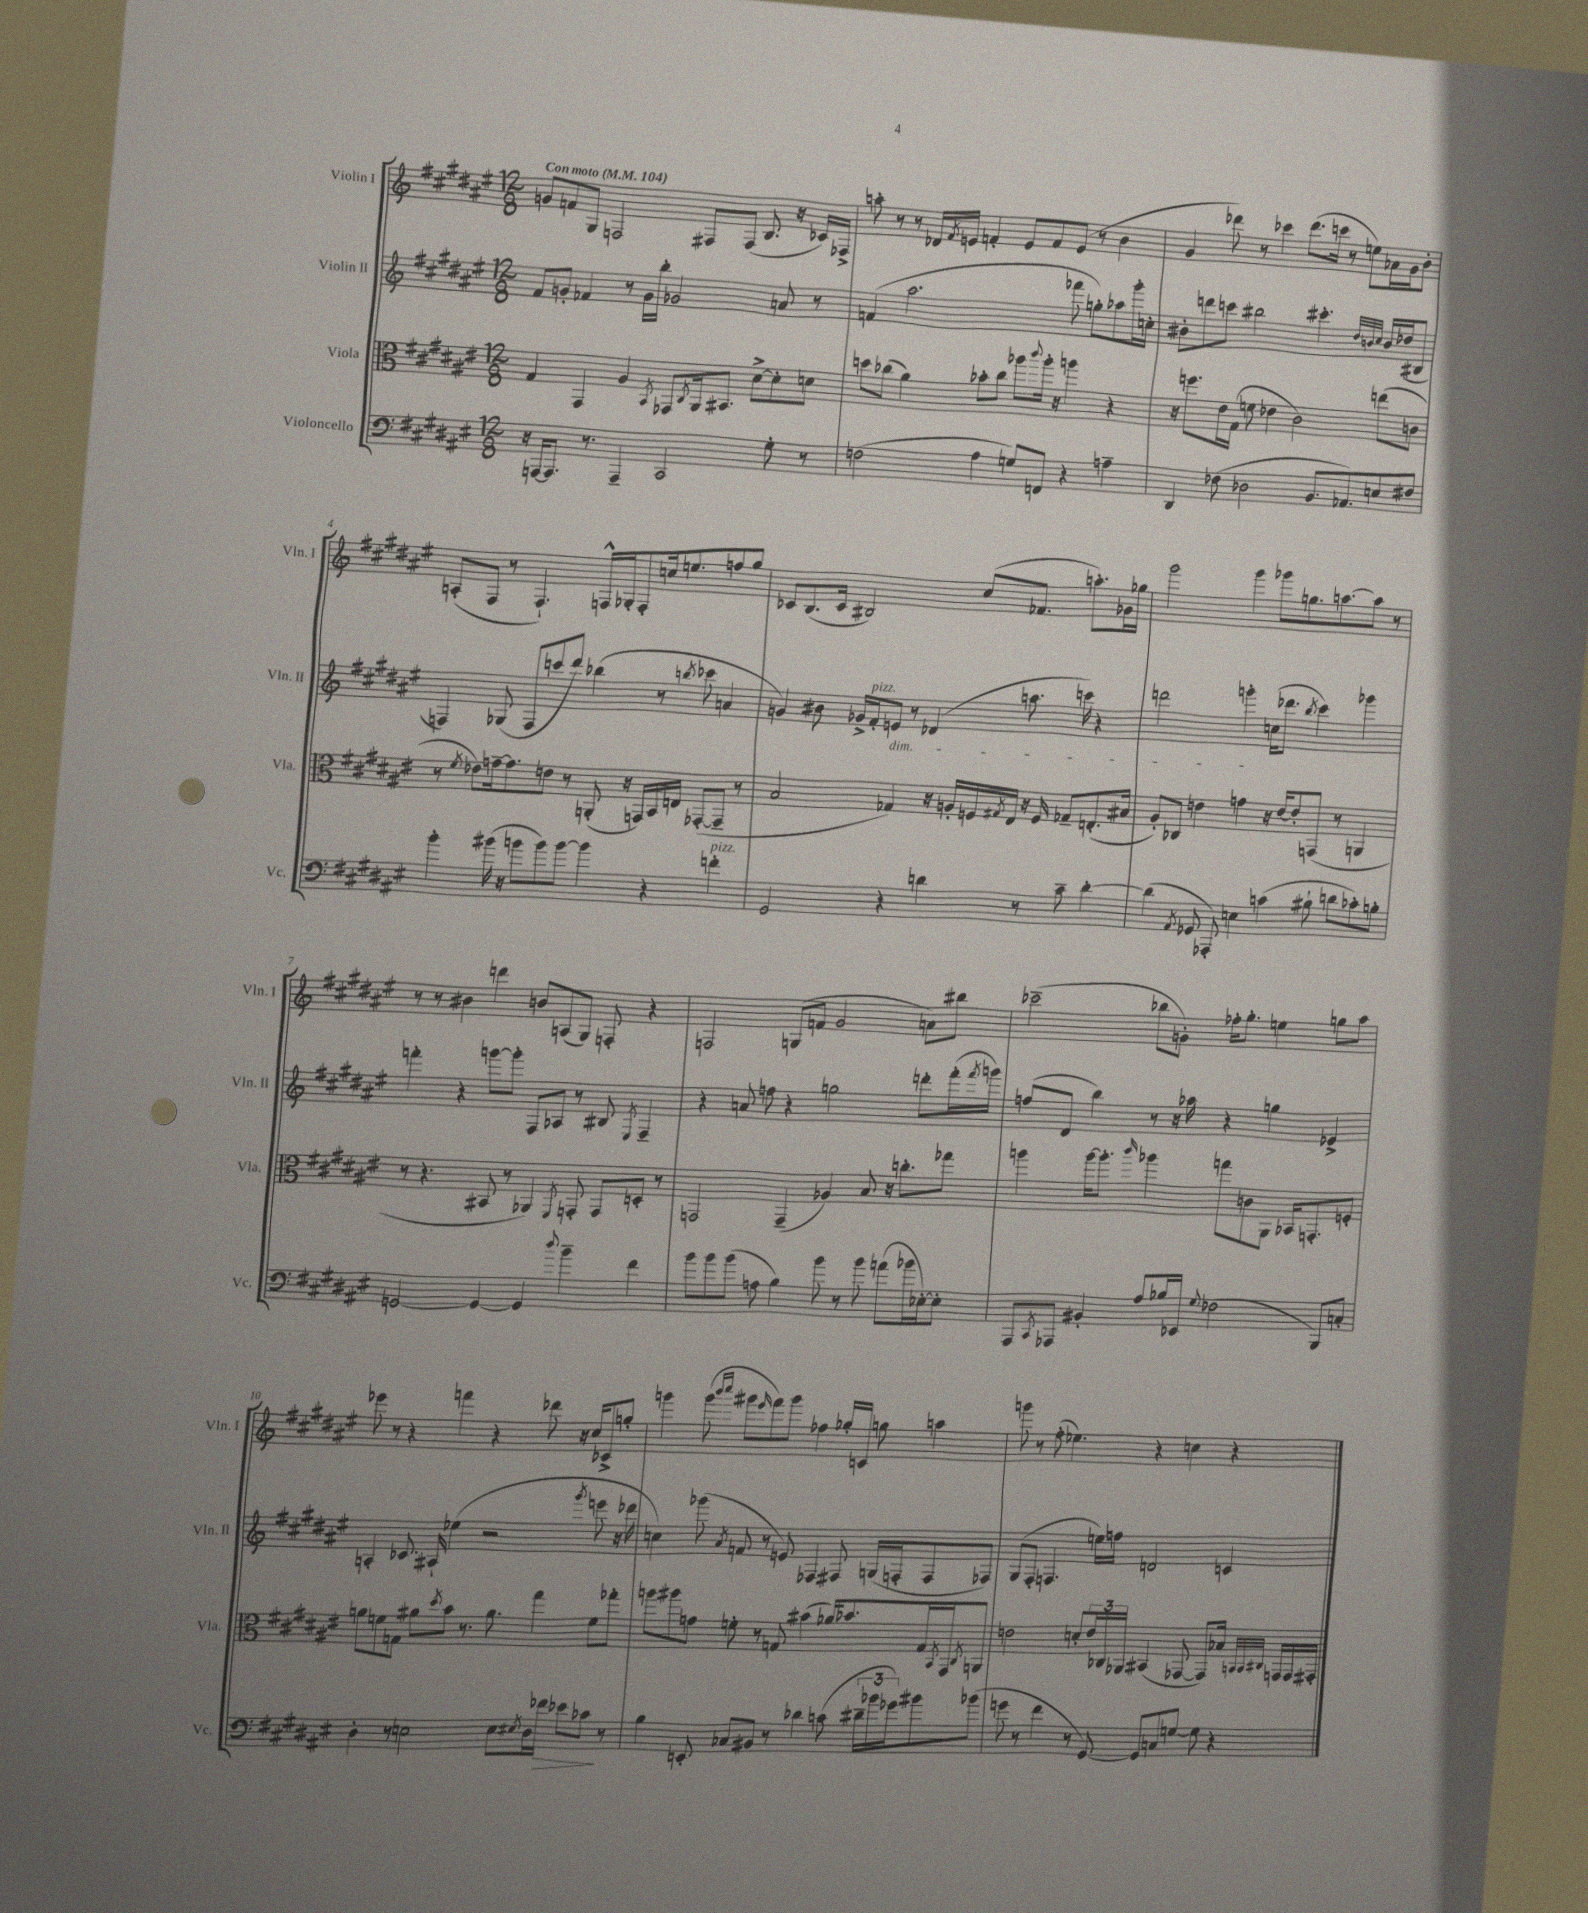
<<
\new StaffGroup <<
\new Staff = "s0" \with { instrumentName = "Violin I" shortInstrumentName = "Vln. I" } {
    \clef treble \key fis \major \numericTimeSignature \time 12/8 \tempo "Con moto" 4 = 104
    g'8 f'8 gis8 f2 fis8 fis8( b8. r16 ces'16) fes16-> |
    a''8-. r8 r8 des'16 \acciaccatura { fis'8 } e'16 f'4-. e'8 f'8 e'8( r8 b'4 |
    gis'4 des'''8) r8 ces'''4 des'''8.( c'''16 r8 e''8) aes'16 gis'16 b'8-. |
    a8-.( fis8 r8 fis4.-!) f16-^ ges16-. f8-. c''16 e''8. f''8 gis''8 |
    ces'8 b8.( ces'16 bis2) cis''8( fes'8. a''8.-.) ges'16 ges''16 |
    gis'''2 gis'''4 ges'''8 g''8. a''8.~ a''8 r8 |
    r8 r8 bis'4 d'''4 b'8 a8( gis8) f8-. r4 |
    f2 g8( f'8 gis'2 a'8) bis''8 |
    ces'''2--( bes''8 g'8-.) fes''16-. gis''8.-. e''4 g''8 ais''8 |
    ees'''8 r8 r4 f'''4 r4 des'''8 r16 cis''16 ces'8-> g''8-. |
    g'''4 g'''8( \grace { b'''16 cis''''16 } gis'''8 \grace { eis'''16 } fis'''8) gis'''8 fes''4 ges''16-. c'16 g''8 a''4 |
    g'''8 r8 fis''8-.( ees''4.) r4 c''4 r4 \bar "|." |
}
\new Staff = "s1" \with { instrumentName = "Violin II" shortInstrumentName = "Vln. II" } {
    \clef treble \key fis \major \numericTimeSignature \time 12/8
    fis'8 g'8-. fes'4 r8 g'16 b''16-. ges'2 a'8 r8 |
    f'4( ais''2. fes'''8 g''8-.) aes''8 gis'''16-. c''16-. |
    bis'8-. d'''8 c'''8 bis''2 cis'''4.-. \grace { dis''32 b'32 cis''32 } b'16 des''16( bis8 |
    f4) ges8( f8 c'''8 dis'''8) bes''4( r8 \acciaccatura { b''8 } ces'''8 a'4 |
    g'4) bis'8 ges'16-> fis'16-.^\markup { \italic "pizz." } e'8\dim r8 des'4( a''8. c'''16) r4 |
    d'''2 g'''4-.\! c''16( des'''8. \acciaccatura { b''8 } cis'''4) ges'''4 |
    f'''4-. r4 g'''8~ g'''8-. fis8 aes8 r8 bis8 \acciaccatura { eis8 } fis4-- |
    r4 a'8 f''8 r4 g''2 d'''8-. fis'''16-.( \acciaccatura { fis'''8 } g'''16) |
    f''8( dis'8 b''4) r8 r16 aes''16 r4 g''4 ees'4-> |
    a4-. ces'8. ais16-! ees''4( r2 \acciaccatura { gis'''8 } e'''8 r16 des'''16 |
    c''4) ges'''8( \acciaccatura { ais'8 } f'8 r8 e'8) fes4 fis8 g16( f16-. f8 fes8) |
    gis8( fis8-. f4. e''16) f''16 d'2 c'4 \bar "|." |
}
\new Staff = "s2" \with { instrumentName = "Viola" shortInstrumentName = "Vla." } {
    \clef alto \key fis \major \numericTimeSignature \time 12/8
    gis4 gis,4 ais4 \acciaccatura { b,8 } ges,8 \acciaccatura { cis8 } ais,16 bis,8. dis'8~-> dis'8-. d'8 |
    d''8 ces''8( ais'4) bes'8-. ces''8 aes''8 \appoggiatura { cis'''8 } aes''16-. r16 a''4 r4 |
    r16 f''8. eis'16 gis16( f'8 ees'4 cis'2) e''8( c'8 |
    r8 \acciaccatura { fis'8 } ees'8) g'16~-- g'8. e'8 r8 a,8-.( r16 g,16) b,16 e16 ges,8~-.( ges,8-- r8 |
    b2 ges4) r16 a16-. f16 \acciaccatura { gis8 } eis16 r16 f16 ges8-- e8.-.( bis16 |
    ais8-.) ces8 e'4 g'4 r16 e'16~ e'8-. g,8( r8 a,4 |
    r8 r4. bis,8 r8 aes,4) \acciaccatura { fis,8 } g,8-. g,8 d8-. r8 |
    g,2 g,4--( aes4) b8 r16 c''8.-. ges''8 |
    a''4 a''16~ a''8.-. \grace { cis'''16 } aes''4 g''8 c'8 ais,8 bes,16 g,8.-. f8-. |
    a'8 f'8 g8 ais'8 \acciaccatura { dis''8 } b'8 r8. ais'8. gis''4 f'8 ges''8-. |
    a''8 ais''8 g'8 f'8-. r8 g8 bis'4( aes'16) bes'8. g16 \acciaccatura { b,8 } gis,16 \acciaccatura { cis8 } a,8 |
    e'2 d'8-. \tuplet 3/2 { e'16 ces16 aes,16 } bis,4( ges,8~ ges,8) bes16 \grace { b,32 b,32 cis32 } g,16 g,16 gis,16-. \bar "|." |
}
\new Staff = "s3" \with { instrumentName = "Violoncello" shortInstrumentName = "Vc." } {
    \clef bass \key fis \major \numericTimeSignature \time 12/8
    r16 a,,16~ a,,8. r8. a,,4-- cis,2 gis8-. r8 |
    f2( ais4 g8) f,8 r4 a4-- |
    dis,4 fes8( des2 b,8. aes,8.) e8 fis8 |
    b'4-. bis'16( r16 b'8 b'8) b'8~ b'4 r4 f'4-.^\markup { \italic "pizz." } |
    gis,2 r4 d'4 r8 cis'8-- d'4~-. |
    d'4( \acciaccatura { ais,8 } ges,8 aes,,8-.) e4 c'4( bis8-! d'8 ces'8-.) b8-. |
    g,2~ g,4~ g,4 \appoggiatura { dis''8 } b'4-- fis'4 |
    b'8 b'8 b'8( a8 b4) b'8 r8 b'8 a'8( bes'16 ees16~-.) ees8-. |
    ais,,8 \acciaccatura { cis,8 } aes,,8 bis,4-. ais8 bes16 ees,16 \appoggiatura { gis8 } fes2( b,,8) c8-. |
    dis4-. r8 e2 e8 \acciaccatura { eis8 } dis16 fes'16\> ees'8 ces'8\! r8 |
    b4 e,8-. ces8 bis,8 r8 des'4 c'8( \tuplet 3/2 { dis'16-- bes'16 ges'16) } bis'8 bes'8( |
    g'8 r8 fis'4 r8 gis,8~) gis,8 c8 g8~ g8 r4 \bar "|." |
}
>>
>>
